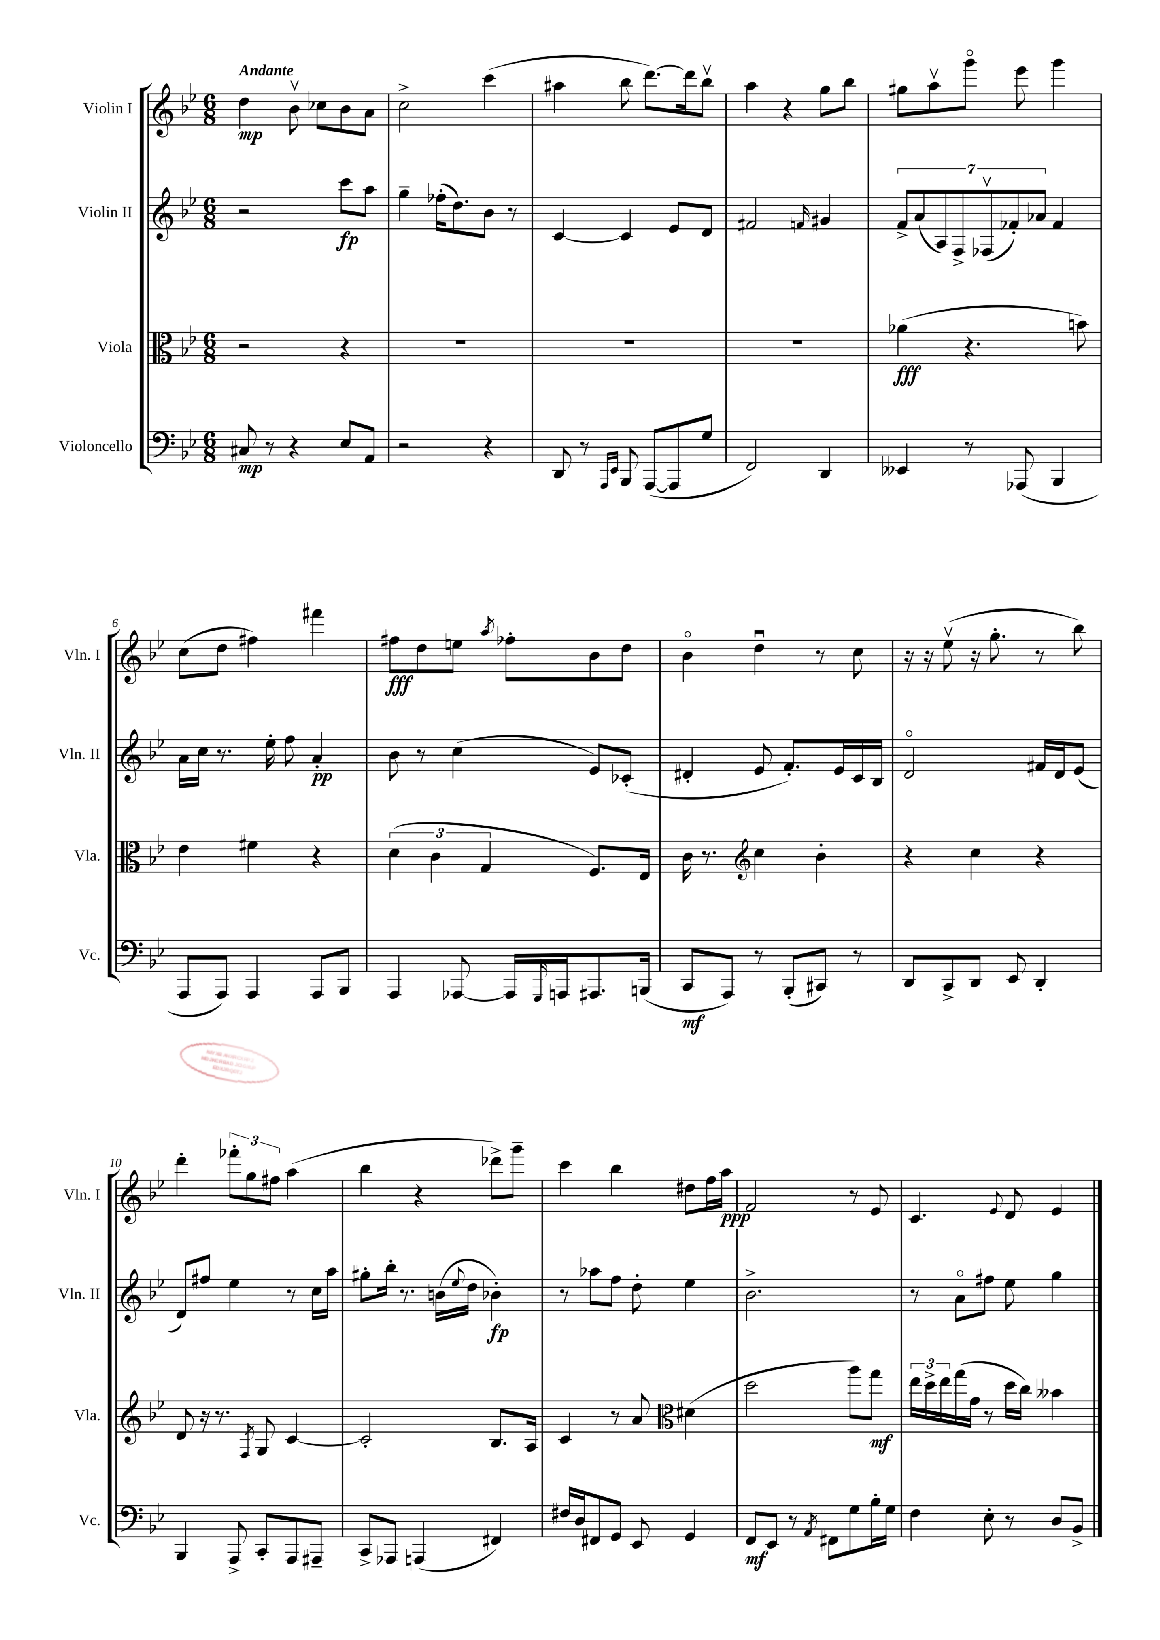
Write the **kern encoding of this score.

**kern	**kern	**kern	**kern
*staff4	*staff3	*staff2	*staff1
*clefF4	*clefC3	*clefG2	*clefG2
*k[b-e-]	*k[b-e-]	*k[b-e-]	*k[b-e-]
*M6/8	*M6/8	*M6/8	*M6/8
8C#	2r	2r	4dd
8r	.	.	.
4r	.	.	8b-v
.	.	.	8cc-
8E-	4r	8ccc	8b-
8AA	.	8aa	8a
=	=	=	=
2r	2.r	4gg~	2cc^
.	.	(16ff-'	.
.	.	8.dd)	.
4r	.	8b-	(4ccc
.	.	8r	.
=	=	=	=
8DD	2.r	[4c	4aa#
8r	.	.	.
16qqAAA	.	.	.
16qqEE-	.	.	.
8BBB-	.	4c]	8bb-
([8AAA	.	.	[8.ddd)
8AAA]	.	8e-	.
.	.	.	16ddd]
8G	.	8d	8bb-v
=	=	=	=
2FF)	2.r	2f#	4aa
.	.	.	4r
.	.	16qqf	.
4DD	.	4g#	8gg
.	.	.	8bb-
=	=	=	=
4EE--	(4a-	14f^	8gg#
.	.	(14a	.
.	.	.	8aav
.	.	14A)	.
.	.	14F^	.
8r	4.r	.	8gggo
.	.	(14F-v	.
.	.	14f-')	.
(8AAA-	.	.	8eee-
.	.	14a-	.
4BBB-	.	4f-	4ggg
.	8b)	.	.
=	=	=	=
8AAA	4e-	16a	(8cc
.	.	16cc	.
8AAA)	.	8.r	8dd
4AAA	4f#	.	4ff#)
.	.	16ee-'	.
.	.	8ff	.
8AAA	4r	4a'	4fff#
8BBB-	.	.	.
=	=	=	=
4AAA	(6d	8b-	8ff#
.	.	8r	8dd
.	6c	.	.
[8AAA-	.	(4cc	8ee
.	6G	.	.
.	.	.	8qaa
16AAA-]	.	.	8ff-'
16qqGGG	.	.	.
16AAA	.	.	.
8.AAA#	8.F)	8e-)	8b-
.	.	(8c-'	8dd
(16BBB	16E-	.	.
=	=	=	=
8CC	16c	4d#'	4b-o
.	8.r	.	.
8AAA)	.	.	.
*	*clefG2	*	*
8r	4cc	8e-	4ddu
(8BBB-'	.	8.f')	.
8CC#)	4b-'	.	8r
.	.	16e-	.
8r	.	16c	8cc
.	.	16B-	.
=	=	=	=
8DD	4r	2do	16r
.	.	.	16r
8CC^	.	.	(8ee-v
8DD	4cc	.	16r
.	.	.	8.gg'
8EE-	.	.	.
4DD'	4r	16f#	8r
.	.	16d	.
.	.	(8e-	8bb-)
=	=	=	=
4BBB-	8d	8d)	4ddd'
.	16r	8ff#	.
.	8.r	.	.
8AAA^	.	4ee-	12fff-'
.	.	.	12gg
.	8qF	.	.
8CC'	8G	.	.
.	.	.	12ff#
8AAA	[4c	8r	(4aa
8AAA#~	.	16cc	.
.	.	16aa	.
=	=	=	=
8CC^	2c']	8gg#'	4bb-
8AAA-	.	16bb-'	.
.	.	8.r	.
(4AAA	.	.	4r
.	.	(16b	.
.	.	8qqee-	.
.	.	16dd	.
4FF#)	8.B-	4b-')	8ddd-^)
.	.	.	8ggg~
.	16A	.	.
=	=	=	=
16F#	4c	8r	4ccc
16D	.	.	.
8FF#	.	8aa-	.
8GG	8r	8ff	4bb-
8EE-	8a	8dd'	.
*	*clefC3	*	*
4GG	(4d#	4ee-	8dd#
.	.	.	16ff
.	.	.	16aa
=	=	=	=
8FF	2dd	2.b-^	2f
8EE-	.	.	.
8r	.	.	.
8qAA	.	.	.
8FF#	.	.	.
8G	8aa)	.	8r
16B-'	8gg	.	8e-
16G	.	.	.
=	=	=	=
4F	24ee-	8r	4.c
.	24dd^	.	.
.	24ee-	.	.
.	(16gg	8ao	.
.	16g	.	.
8E-'	8r	8ff#	.
.	.	.	8qqe-
8r	16dd	8ee-	8d
.	16cc)	.	.
8D	4b--	4gg	4e-
8BB-^	.	.	.
==	==	==	==
*-	*-	*-	*-
